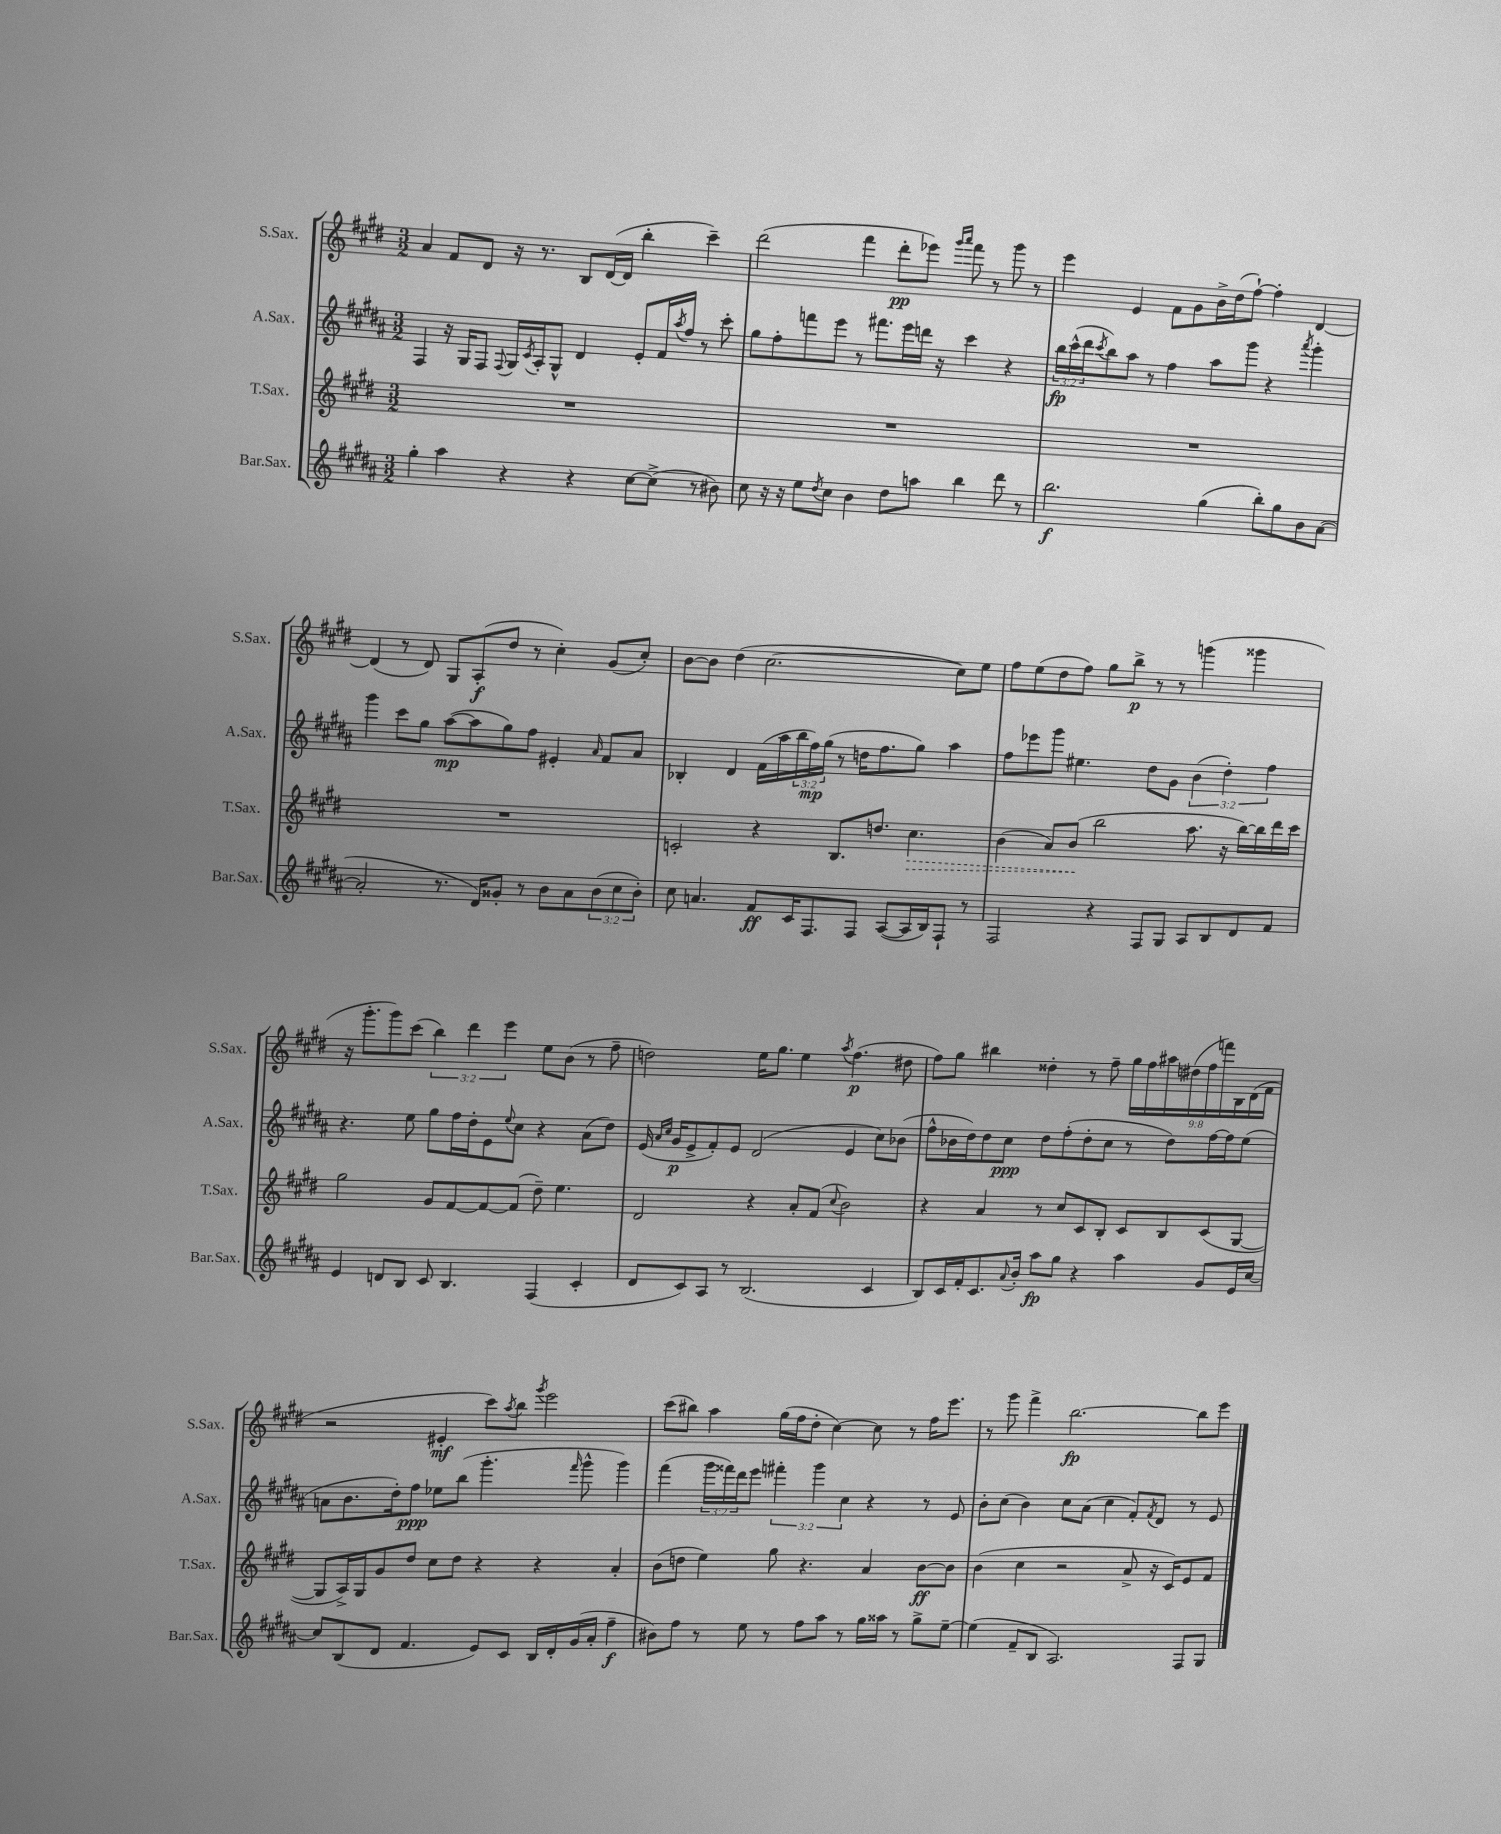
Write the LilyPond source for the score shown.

<<
\new StaffGroup <<
\new Staff = "s0" \with { instrumentName = "S.Sax." shortInstrumentName = "S.Sax." } {
    \clef treble \key e \major \numericTimeSignature \time 3/2 \override Staff.TupletNumber.text = #tuplet-number::calc-fraction-text
    a'4 fis'8 dis'8 r16 r8. b8 dis'16~( dis'16 b''4-. cis'''4--) |
    dis'''2( fis'''4 dis'''8-.\pp ees'''8) \grace { gis'''16 a'''16 } fis'''8 r8 gis'''8 r8 |
    e'''4 e'4 fis'8 gis'8 b'16-> dis''16( fis''8~-!) fis''4-. dis'4~ |
    dis'4( r8 dis'8) gis8 a8-.\f( dis''8 r8 cis''4-.) gis'8( cis''8-.) |
    b'8~ b'8 dis''4( cis''2.~ cis''8) e''8 |
    fis''8 e''8( dis''8 fis''8) gis''8 b''8->\p r8 r8 g'''4( gisis'''4 |
    r16 gis'''8.-. gis'''8) cis'''8( \tuplet 3/2 { b''4) dis'''4 e'''4 } e''8 b'8( r8 fis''8-- |
    d''2) e''16 gis''8. e''4 \acciaccatura { a''8 } fis''4.\p( dis''8 |
    fis''8) gis''8 bis''4 disis''4-. r8 fis''8-- \tuplet 9/8 { gis''16 fis''16 ais''16 dis''16( fis''16 f'''16) b16 dis'16( fis'16 } |
    r2 eis'4-.\mf cis'''8) \acciaccatura { a''8 } b''8 \acciaccatura { gis'''8 } e'''2 |
    cis'''8( bis''8) a''4 gis''16( fis''16 dis''8-. cis''4~) cis''8 r8 fis''16 e'''8. |
    r8 gis'''8 fis'''4-> b''2.~\fp b''8 e'''8 \bar "|." |
}
\new Staff = "s1" \with { instrumentName = "A.Sax." shortInstrumentName = "A.Sax." } {
    \clef treble \key b \major \numericTimeSignature \time 3/2 \override Staff.TupletNumber.text = #tuplet-number::calc-fraction-text
    fis4 r16 gis16 fis8 \appoggiatura { fis8 } gis16 \acciaccatura { cis'8 } ais16-. gis8-^ dis'4 e'8-. fis'16 \acciaccatura { ais''8 } fis''16 r8 cis'''8-. |
    gis''8 fis''8-. f'''8 e'''8 r8 fis'''8. e'''16 d'''16 r16 cis'''4 r4 |
    \tuplet 3/2 { b''16\fp cis'''16-^( dis'''16 } \acciaccatura { cis'''8 } b''8) ais''8 r8 fis''4 ais''8 gis'''8 r4 \acciaccatura { ais'''8 } gis'''4-. |
    gis'''4 cis'''8 gis''8 ais''8~\mp( ais''8 gis''8) fis''8 eis'4-. \grace { ais'16 } fis'8 ais'8 |
    bes4-. dis'4 fis'16( ais''16 \tuplet 3/2 { b''16 fis''16\mp) gis''16( } r8 d''16 fis''8. gis''8) ais''4 |
    fis''8 ees'''8 gis'''8 eis''4. dis''8 gis'8 \tuplet 3/2 { b'4( dis''4-.) fis''4 } |
    r4. e''8 gis''8 fis''16 dis''16-. e'8 \appoggiatura { e''8 } cis''8 r4 ais'8( dis''8) |
    e'16( \grace { ais'16 cis''16 } gis'16\p e'8-> fis'8-.) e'8 dis'2( e'4 cis''8) bes'8( |
    fis''8-^ bes'16 dis''16) dis''8 cis''8\ppp dis''8 fis''8-.( dis''8-. cis''8 r8 dis''8) fis''16~ fis''16 e''8( |
    a'8 b'8. dis''16-.) fis''8\ppp ees''8 b''8( gis'''4.-. \grace { fis'''16 } gis'''8-^ gis'''4) |
    fis'''4( \tuplet 3/2 { gis'''16 fisis'''16) dis'''16 } e'''8 \tuplet 3/2 { fis'''4-. gis'''4 cis''4 } r4 r8 e'8 |
    b'8-. cis''8( b'4) cis''8 ais'8( cis''4 fis'8-.) \acciaccatura { fis'8 } dis'8 r8 e'8 \bar "|." |
}
\new Staff = "s2" \with { instrumentName = "T.Sax." shortInstrumentName = "T.Sax." } {
    \clef treble \key e \major \numericTimeSignature \time 3/2
    R1. |
    R1. |
    R1. |
    R1. |
    c'2-. r4 b8. d''8. \once \override Hairpin.style = #'dashed-line cis''4.\> |
    b'4( a'8) b'8\!( b''2 a''8. r16 b''16~) b''16 dis'''16 cis'''16 |
    gis''2 gis'8 fis'8~ fis'8~ fis'8( dis''8--) e''4. |
    dis'2 r4 a'8-. fis'8( \appoggiatura { cis''8 } b'2) |
    r4 a'4 r8 cis''8 cis'8 b8-. cis'8 b8 cis'8( gis8~ |
    gis8 a16->) gis16 gis'8 dis''8 cis''8 dis''8 r4 r4 a'4-. |
    b'8( d''8 e''4) gis''8 r4. a'4 b'8~\ff b'8 |
    b'4( cis''4 r2 a'8-> r16 cis'16) e'8 fis'8 \bar "|." |
}
\new Staff = "s3" \with { instrumentName = "Bar.Sax." shortInstrumentName = "Bar.Sax." } {
    \clef treble \key b \major \numericTimeSignature \time 3/2 \override Staff.TupletNumber.text = #tuplet-number::calc-fraction-text
    gis''4-. ais''4 r4 r4 cis''8~ cis''8->( r8 bis'8) |
    cis''8 r16 r16 e''8 \acciaccatura { dis''8 } cis''8 b'4 dis''8 a''8 b''4 dis'''8 r8 |
    b''2.\f gis''4( b''8-.) gis''8 b'8 ais'8~( |
    ais'2-. r8. dis'16) gisis'8-. r8 b'8 ais'8 \tuplet 3/2 { b'8( cis''8 b'8-.) } |
    cis''8 a'4. fis'8\ff cis'16 fis8. fis8 ais8~( ais16 b16) fis8-! r8 |
    fis2 r4 fis8 gis8 ais8 b8 dis'8 fis'8 |
    e'4 d'8 b8 cis'8 b4. fis4( cis'4-. |
    dis'8 cis'8) ais8 r8 b2.( cis'4 |
    b8) cis'16 fis'16-. cis'8. \appoggiatura { ais'8 } b'16-. ais''8\fp gis''8 r4 ais''4 gis'8 e'16 cis''16~ |
    cis''8 b8( dis'8 fis'4. e'8) cis'8 b16 dis'16-. gis'16( ais'16-. fis''4--\f |
    bis'8) fis''8 r8 e''8 r8 fis''8 ais''8 r8 gis''16 aisis''16 r8 gis''8-> e''8~-- |
    e''4( fis'8-- b8 ais2.) fis8 gis8 \bar "|." |
}
>>
>>
\layout { \context { \Score \remove "Bar_number_engraver" } }
